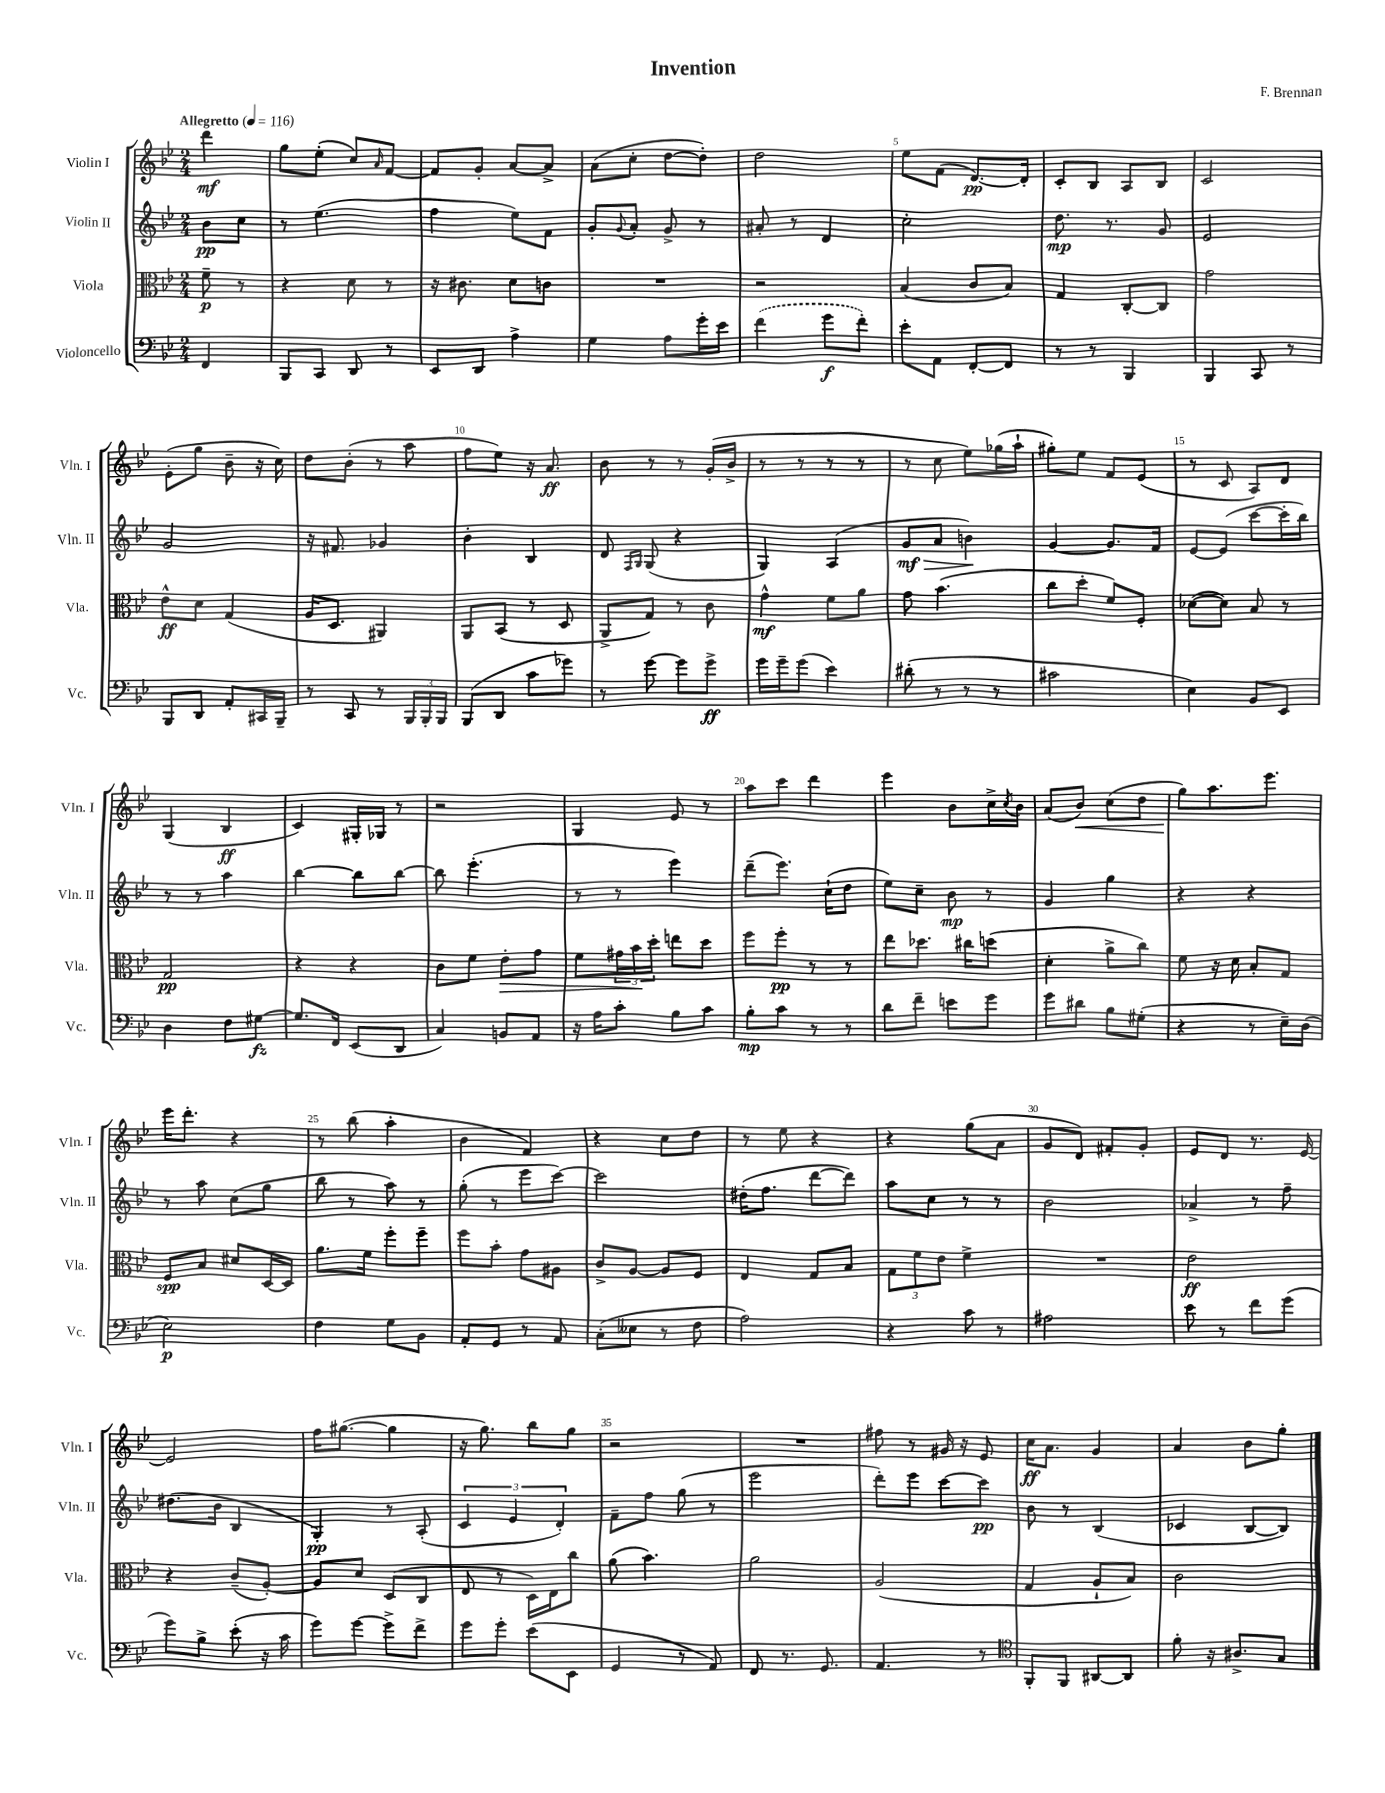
\header { title = "Invention" composer = "F. Brennan" }
<<
\new StaffGroup <<
\new Staff = "s0" \with { instrumentName = "Violin I" shortInstrumentName = "Vln. I" } {
    \clef treble \key bes \major \numericTimeSignature \time 2/4 \partial 4 \tempo "Allegretto" 4 = 116
    d'''4\mf |
    g''8 ees''8-.( c''8) \grace { a'16 } f'8~ |
    f'8 g'8-. a'8~ a'8-> |
    a'8( c''8-. d''8~ d''8-.) |
    d''2 |
    ees''8 f'8( d'8.~\pp) d'16-. |
    c'8-. bes8 a8 bes8 |
    c'2 |
    ees'8-.( g''8 bes'8-- r16 c''16) |
    d''8 bes'8-.( r8 a''8 |
    f''8 ees''8) r16 a'8.\ff |
    bes'8 r8 r8 g'16-.( bes'16-> |
    r8 r8 r8 r8 |
    r8 c''8 ees''8) ges''16( a''16-! |
    gis''8-.) ees''8 f'8 ees'8( |
    r8 c'8 a8) d'8 |
    g4( bes4\ff |
    c'4) gis16-. ges16 r8 |
    r2 |
    g4 ees'8 r8 |
    a''8 c'''8 d'''4 |
    ees'''4 bes'8 c''16-> \acciaccatura { c''8 } bes'16 |
    a'8( bes'8\<) c''8( d''8 |
    g''8\!) a''8. ees'''8. |
    ees'''16 d'''8.-. r4 |
    r8 bes''8( a''4-. |
    bes'4 f'4) |
    r4 c''8 d''8 |
    r8 ees''8 r4 |
    r4 g''8( a'8 |
    g'8 d'8) fis'8-. g'8-. |
    ees'8 d'8 r8. ees'16~ |
    ees'2 |
    f''16 gis''8.~( gis''4 |
    r16 g''8.) bes''8 g''8 |
    r2 |
    R2 |
    fis''8 r8 gis'16 r16 ees'8 |
    c''16\ff a'8. g'4 |
    a'4 bes'8 g''8-. \bar "|." |
}
\new Staff = "s1" \with { instrumentName = "Violin II" shortInstrumentName = "Vln. II" } {
    \clef treble \key bes \major \numericTimeSignature \time 2/4 \partial 4
    bes'8\pp c''8 |
    r8 ees''4.( |
    f''4 ees''8) f'8 |
    g'8-. \appoggiatura { g'8 } a'8-. g'8-> r8 |
    ais'8-. r8 d'4 |
    c''2-. |
    d''8.\mp r8. g'8 |
    ees'2 |
    g'2 |
    r16 fis'8. ges'4 |
    bes'4-. bes4 |
    d'8 \grace { f16 g16 } g8( r4 |
    g4) a4( |
    g'8\mf\> a'8 b'4\!) |
    g'4~ g'8. f'16 |
    ees'8~ ees'8( c'''8~ c'''16-. bes''16) |
    r8 r8 a''4 |
    bes''4~ bes''8 bes''8~ |
    bes''8 ees'''4.-.( |
    r8 r8 ees'''4) |
    d'''8--( ees'''8.) c''16-!( d''8 |
    ees''8) c''8-- bes'8\mp r8 |
    g'4 g''4 |
    r4 r4 |
    r8 a''8 c''8( g''8 |
    bes''8 r8 a''8) r8 |
    g''8-.( r8 ees'''8 c'''8~) |
    c'''2 |
    dis''16-.( f''8. d'''8~ d'''8) |
    a''8 c''8 r8 r8 |
    bes'2 |
    aes'4-> r8 f''8-- |
    dis''8.( bes'16 bes4 |
    g4-.\pp) r8 a8-.( |
    \tuplet 3/2 { c'4 ees'4 d'4-.) } |
    f'8-- f''8 g''8( r8 |
    ees'''2 |
    d'''8-.) ees'''8 c'''8~ c'''8\pp |
    bes'8 r8 bes4( |
    ces'4 bes8~ bes8) \bar "|." |
}
\new Staff = "s2" \with { instrumentName = "Viola" shortInstrumentName = "Vla." } {
    \clef alto \key bes \major \numericTimeSignature \time 2/4 \partial 4
    f'8--\p r8 |
    r4 d'8 r8 |
    r16 cis'8. d'8 c'8 |
    R2 |
    r2 |
    bes4( c'8 bes8) |
    g4 c8~-. c8 |
    g'2 |
    ees'8-^\ff d'8 g4( |
    a16 d8. ais,4) |
    a,8 bes,8( r8 d8 |
    a,8-> g8) r8 c'8 |
    g'4-^\mf f'8 a'8 |
    g'8 bes'4.( |
    c''8 d''8-. f'8) f8-. |
    des'8~( des'8) bes8 r8 |
    g2\pp |
    r4 r4 |
    c'8 f'8 ees'8-.\> g'8 |
    f'8 \tuplet 3/2 { gis'16 bes'16\! d''16-. } e''8 d''8 |
    f''8 f''8-.\pp r8 r8 |
    ees''8 des''8. cis''16 d''8( |
    d'4-. a'8-> c''8) |
    f'8 r16 d'16 bes8-. g8 |
    f8\spp bes8 dis'8 d16~ d16 |
    a'8. f'16 f''8-. f''8-- |
    f''8 bes'8-. g'8 ais8 |
    c'8-> a8~ a8 f8 |
    ees4 g8 bes8 |
    \tuplet 3/2 { g8 f'8 ees'8 } f'4-> |
    R2 |
    ees'2\ff |
    r4 c'8--( a8~-.) |
    a8 d'8 d8( c8 |
    ees8 r8 d16) ees16 c''8 |
    a'8( bes'4.) |
    a'2 |
    a2( |
    g4 a8-! bes8) |
    c'2 \bar "|." |
}
\new Staff = "s3" \with { instrumentName = "Violoncello" shortInstrumentName = "Vc." } {
    \clef bass \key bes \major \numericTimeSignature \time 2/4 \partial 4
    f,4 |
    bes,,8 c,8 d,8 r8 |
    ees,8 d,8 a4-> |
    g4 a8 g'16-. ees'16 |
    \once \slurDashed f'4( g'8\f f'8-.) |
    ees'8-. a,8 f,8~-. f,8 |
    r8 r8 bes,,4 |
    bes,,4 c,8 r8 |
    bes,,8 d,8 a,8-. cis,16 bes,,16-- |
    r8 c,8 r8 \tuplet 3/2 { bes,,16 bes,,16-. bes,,16 } |
    bes,,8( d,8 c'8 ges'8) |
    r8 g'8~ g'8 g'8->\ff |
    g'16 g'16-- g'8( ees'4) |
    dis'8-.( r8 r8 r8 |
    cis'2 |
    ees4) bes,8 ees,8 |
    d4 f8 gis8~\fz |
    gis8. f,16 ees,8( d,8 |
    c4) b,8 a,8 |
    r16 a16 c'8-. bes8 c'8 |
    bes8-.\mp c'8 r8 r8 |
    d'8 f'8-- e'8 g'8 |
    g'8 dis'8 bes8 gis8-.( |
    r4 r8 ees16--) d16( |
    ees2\p) |
    f4 g8 bes,8 |
    a,8-. g,8 r8 a,8 |
    c8-.( eeses8 r8 f8 |
    a2) |
    r4 c'8 r8 |
    ais2 |
    ees'8 r8 f'8 g'8( |
    g'8) bes8-> ees'8-.( r16 c'16 |
    g'8) g'8~ g'8-> f'8-> |
    g'8 g'8-. ees'8( ees,8 |
    g,4 r8 a,8) |
    f,8 r8. g,8. |
    a,4. r8 |
    \clef tenor f,8-. f,8 ais,8~ ais,8 |
    f'8-. r16 ais8.-> g8 \bar "|." |
}
>>
>>
\layout { \context { \Score \override BarNumber.break-visibility = ##(#f #t #t) barNumberVisibility = #(every-nth-bar-number-visible 5) } }
